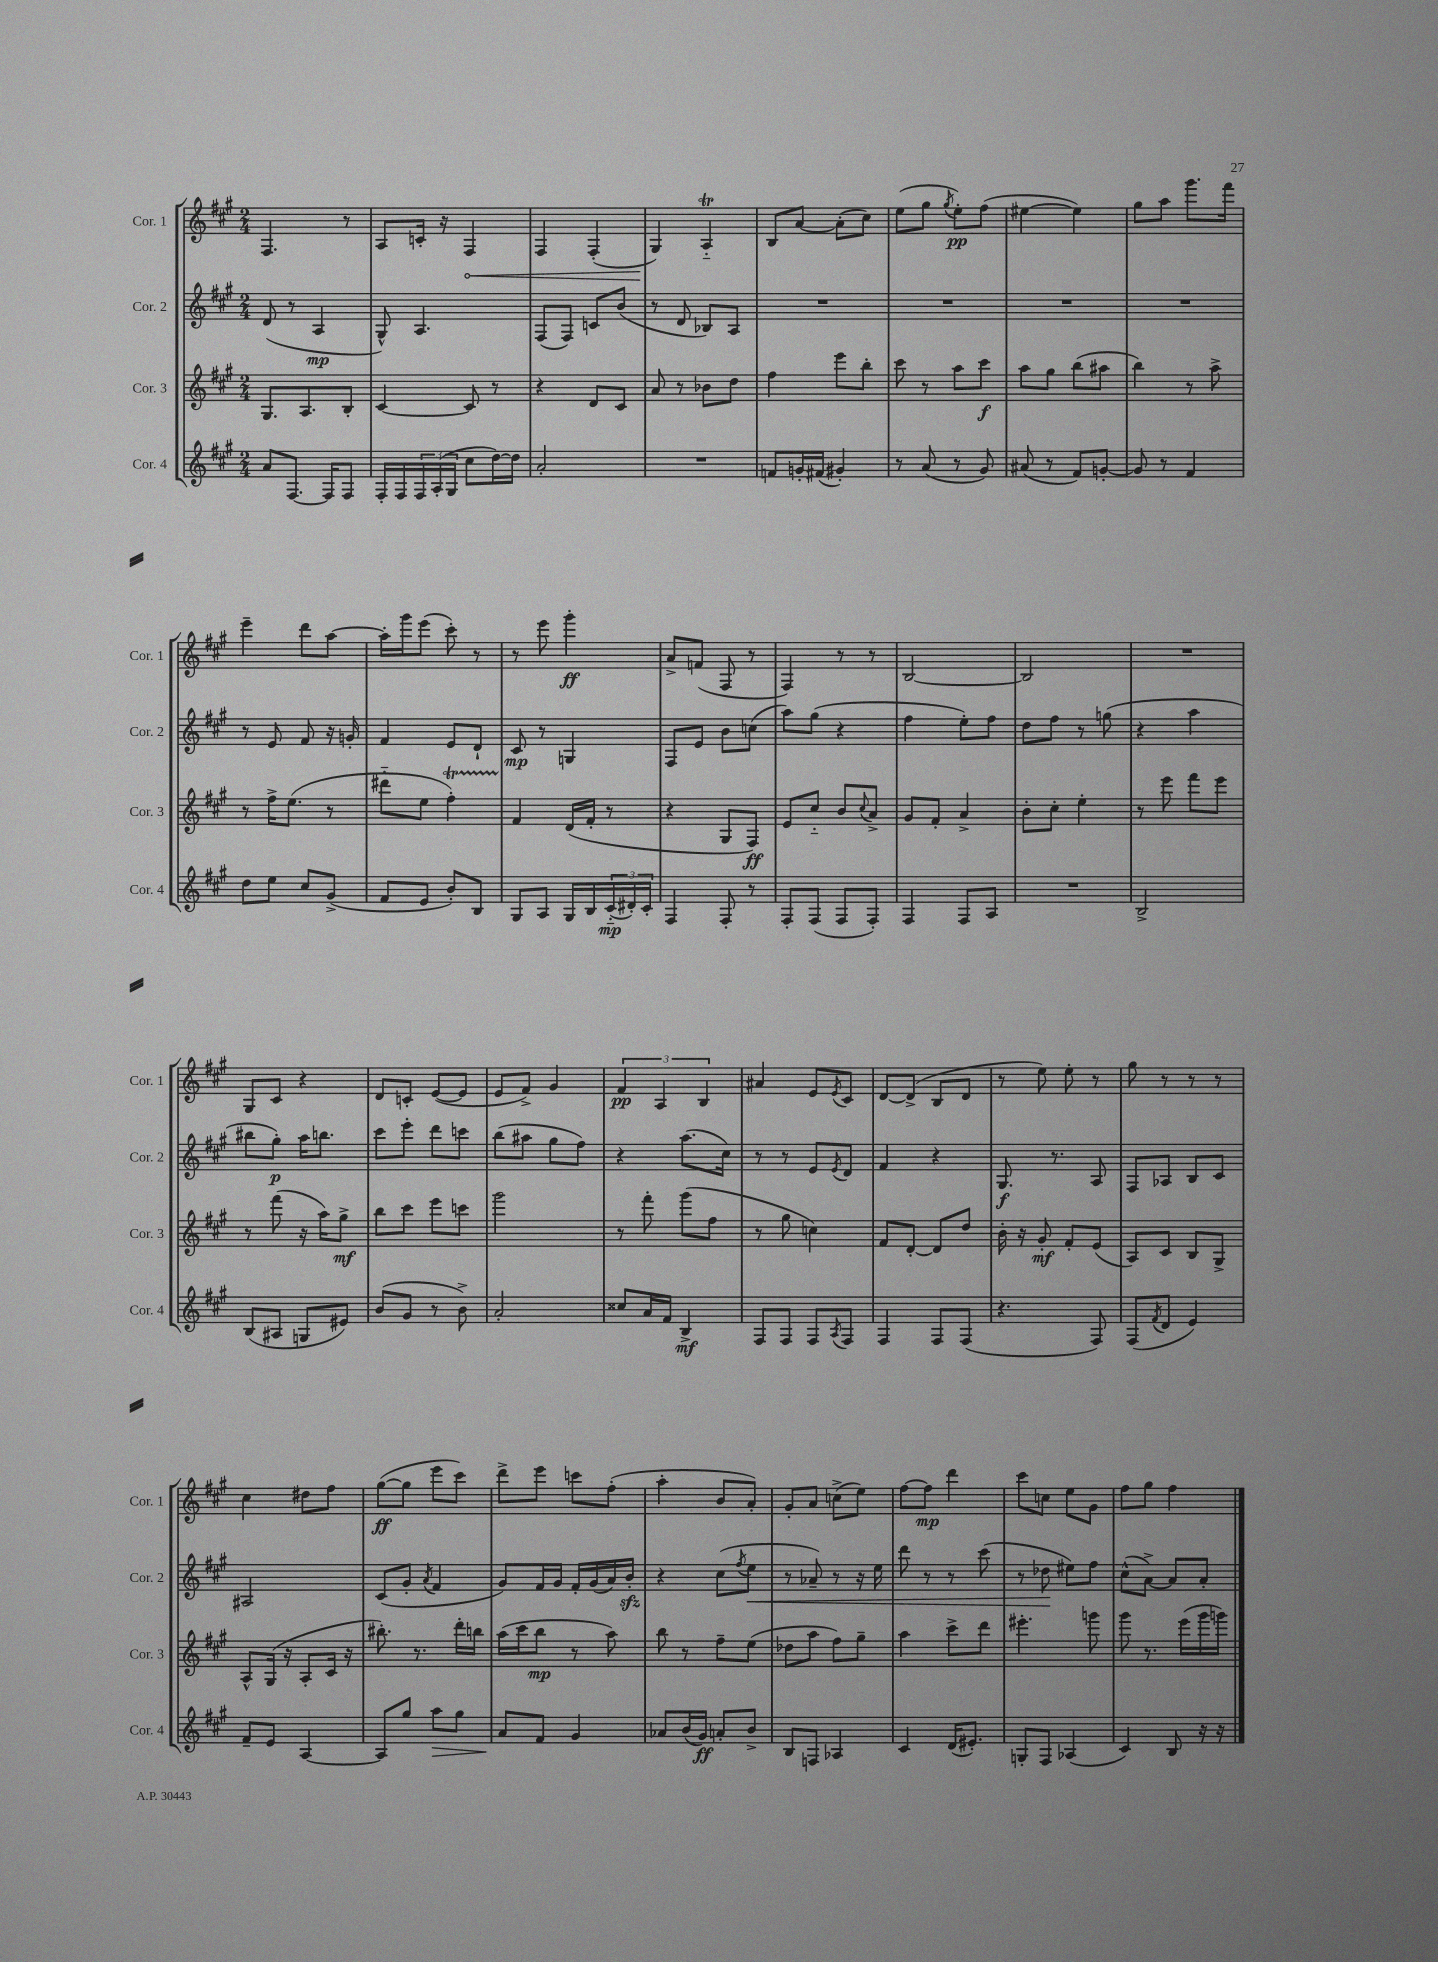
<<
\new StaffGroup <<
\new Staff = "s0" \with { instrumentName = "Cor. 1" shortInstrumentName = "Cor. 1" } {
    \clef treble \key a \major \numericTimeSignature \time 2/4
    fis4. r8 |
    a8 c'16-. r16 \once \override Hairpin.circled-tip = ##t fis4\< |
    fis4 fis4-.( |
    gis4\!) a4-_\trill |
    b8 a'8~ a'8-.( cis''8) |
    e''8( gis''8 \acciaccatura { gis''8 } e''8-.\pp) fis''8( |
    eis''4~ eis''4) |
    gis''8 a''8 gis'''8. fis'''16 |
    e'''4-- d'''8 a''8~ |
    a''16-. gis'''16 e'''8( cis'''8-.) r8 |
    r8 e'''8 gis'''4-.\ff |
    a'8-> f'8( fis8 r8 |
    fis4) r8 r8 |
    b2~ |
    b2 |
    R2 |
    gis8 cis'8 r4 |
    d'8 c'8-. e'8~( e'8 |
    e'8 fis'8->) gis'4 |
    \tuplet 3/2 { fis'4\pp a4 b4 } |
    ais'4 e'8 \acciaccatura { e'8 } cis'8 |
    d'8~ d'8->( b8 d'8 |
    r8 e''8) e''8-. r8 |
    gis''8 r8 r8 r8 |
    cis''4 dis''8 fis''8 |
    gis''8~\ff( gis''8 e'''8 cis'''8) |
    d'''8-> e'''8 c'''8 fis''8-.( |
    a''4-. b'8 a'8-.) |
    gis'8-. a'8 c''8->( e''8) |
    fis''8~ fis''8\mp d'''4 |
    cis'''8 c''8 e''8 gis'8 |
    fis''8 gis''8 fis''4 \bar "|." |
}
\new Staff = "s1" \with { instrumentName = "Cor. 2" shortInstrumentName = "Cor. 2" } {
    \clef treble \key a \major \numericTimeSignature \time 2/4
    d'8( r8 a4\mp |
    gis8-^) a4. |
    fis8( fis8) c'8 b'8( |
    r8 d'8 bes8) a8 |
    R2 |
    R2 |
    R2 |
    R2 |
    r8 e'8 fis'8 r16 g'16-. |
    fis'4 e'8 d'8-! |
    cis'8\mp r8 g4 |
    fis8 e'8 b'8 c''8( |
    a''8) gis''8( r4 |
    fis''4 e''8-.) fis''8 |
    d''8 fis''8 r8 g''8( |
    r4 a''4 |
    bis''8 gis''8-.\p) a''16 b''8. |
    cis'''8 e'''8-. d'''8 c'''8 |
    b''8( ais''8 gis''8 fis''8) |
    r4 a''8.( cis''16) |
    r8 r8 e'8 \acciaccatura { e'8 } d'8 |
    fis'4 r4 |
    gis8.\f r8. a8 |
    fis8 aes8 b8 cis'8 |
    ais2 |
    cis'8( gis'8-. \acciaccatura { a'8 } fis'4 |
    gis'8) fis'16 gis'16 fis'16-. gis'16( a'16) b'16-.\sfz |
    r4 cis''8( \acciaccatura { fis''8 } e''8\< |
    r8 aes'8--) r8 r16 e''16 |
    d'''8 r8 r8 cis'''8( |
    r8 des''8\! eis''8) fis''8 |
    cis''8-^( a'8~->) a'8 a'8-. \bar "|." |
}
\new Staff = "s2" \with { instrumentName = "Cor. 3" shortInstrumentName = "Cor. 3" } {
    \clef treble \key a \major \numericTimeSignature \time 2/4
    gis8. a8. b8-. |
    cis'4~ cis'8 r8 |
    r4 d'8 cis'8 |
    a'8 r8 bes'8 d''8 |
    fis''4 e'''8 b''8-. |
    cis'''8 r8 a''8 cis'''8\f |
    a''8 gis''8 b''8( ais''8 |
    b''4) r8 a''8-> |
    r8 fis''16-> e''8.( r8 |
    dis'''8-_ e''8 fis''4-.\startTrillSpan) |
    fis'4\stopTrillSpan d'16( fis'16-. r8 |
    r4 gis8 fis8\ff) |
    e'8 cis''8-_ b'8 \appoggiatura { cis''8 } a'8-> |
    gis'8 fis'8-. a'4-> |
    b'8-. cis''8-. e''4-. |
    r8 e'''8 fis'''8 e'''8 |
    r8 fis'''8( r16 a''16) gis''8->\mf |
    b''8 cis'''8 e'''8 c'''8 |
    gis'''2 |
    r8 fis'''8-. gis'''8( fis''8 |
    r8 gis''8 c''4) |
    fis'8 d'8~-. d'8 d''8 |
    b'16-. r16 gis'8-.\mf fis'8-. e'8( |
    a8) cis'8 b8 gis8-> |
    a8-^ gis16( r16 a8-. cis'16 r16 |
    bis''8.-.) r8. d'''16-. b''16 |
    a''16( cis'''16 b''8\mp r8 a''8) |
    b''8 r8 fis''8-- e''8( |
    des''8 a''8 fis''8) gis''8-- |
    a''4 cis'''8-> d'''8 |
    eis'''4.-. g'''8 |
    gis'''8 r8. e'''16( gis'''16 g'''16) \bar "|." |
}
\new Staff = "s3" \with { instrumentName = "Cor. 4" shortInstrumentName = "Cor. 4" } {
    \clef treble \key a \major \numericTimeSignature \time 2/4
    a'8 fis8.~ fis16 fis8 |
    fis16-. fis16 \tuplet 3/2 { fis16 a16-.( gis16 } cis''8 d''16~) d''16 |
    a'2-. |
    R2 |
    f'8 g'16-. fis'16( gis'4-.) |
    r8 a'8( r8 gis'8) |
    ais'8( r8 fis'8) g'8~-. |
    g'8 r8 fis'4 |
    d''8 e''8 cis''8 gis'8->( |
    fis'8 e'8 b'8-.) b8 |
    gis8 a8 gis16 b16 \tuplet 3/2 { cis'16-_\mp( dis'16-.) cis'16-. } |
    fis4 fis8-. r8 |
    fis8-. fis8( fis8 fis8-.) |
    fis4 fis8 a8 |
    R2 |
    b2-> |
    b8( ais8 g8 eis'8) |
    b'8( gis'8 r8 b'8->) |
    a'2-. |
    cisis''8 a'16 fis'16 b4->\mf |
    fis8 fis8 fis8 \acciaccatura { a8 } fis8 |
    fis4 fis8 fis8( |
    r4. fis8) |
    fis8( \acciaccatura { fis'8 } d'8 e'4) |
    fis'8-- e'8 a4~ |
    a8 gis''8 a''8\> gis''8 |
    a'8\! fis'8 gis'4 |
    aes'8 b'16( gis'16\ff) a'8-. b'8-> |
    b8 f8 aes4 |
    cis'4 d'16( eis'8.-.) |
    g8-. fis8 aes4( |
    cis'4) b8 r16 r16 \bar "|." |
}
>>
>>
\layout { \context { \Score \remove "Bar_number_engraver" } }
